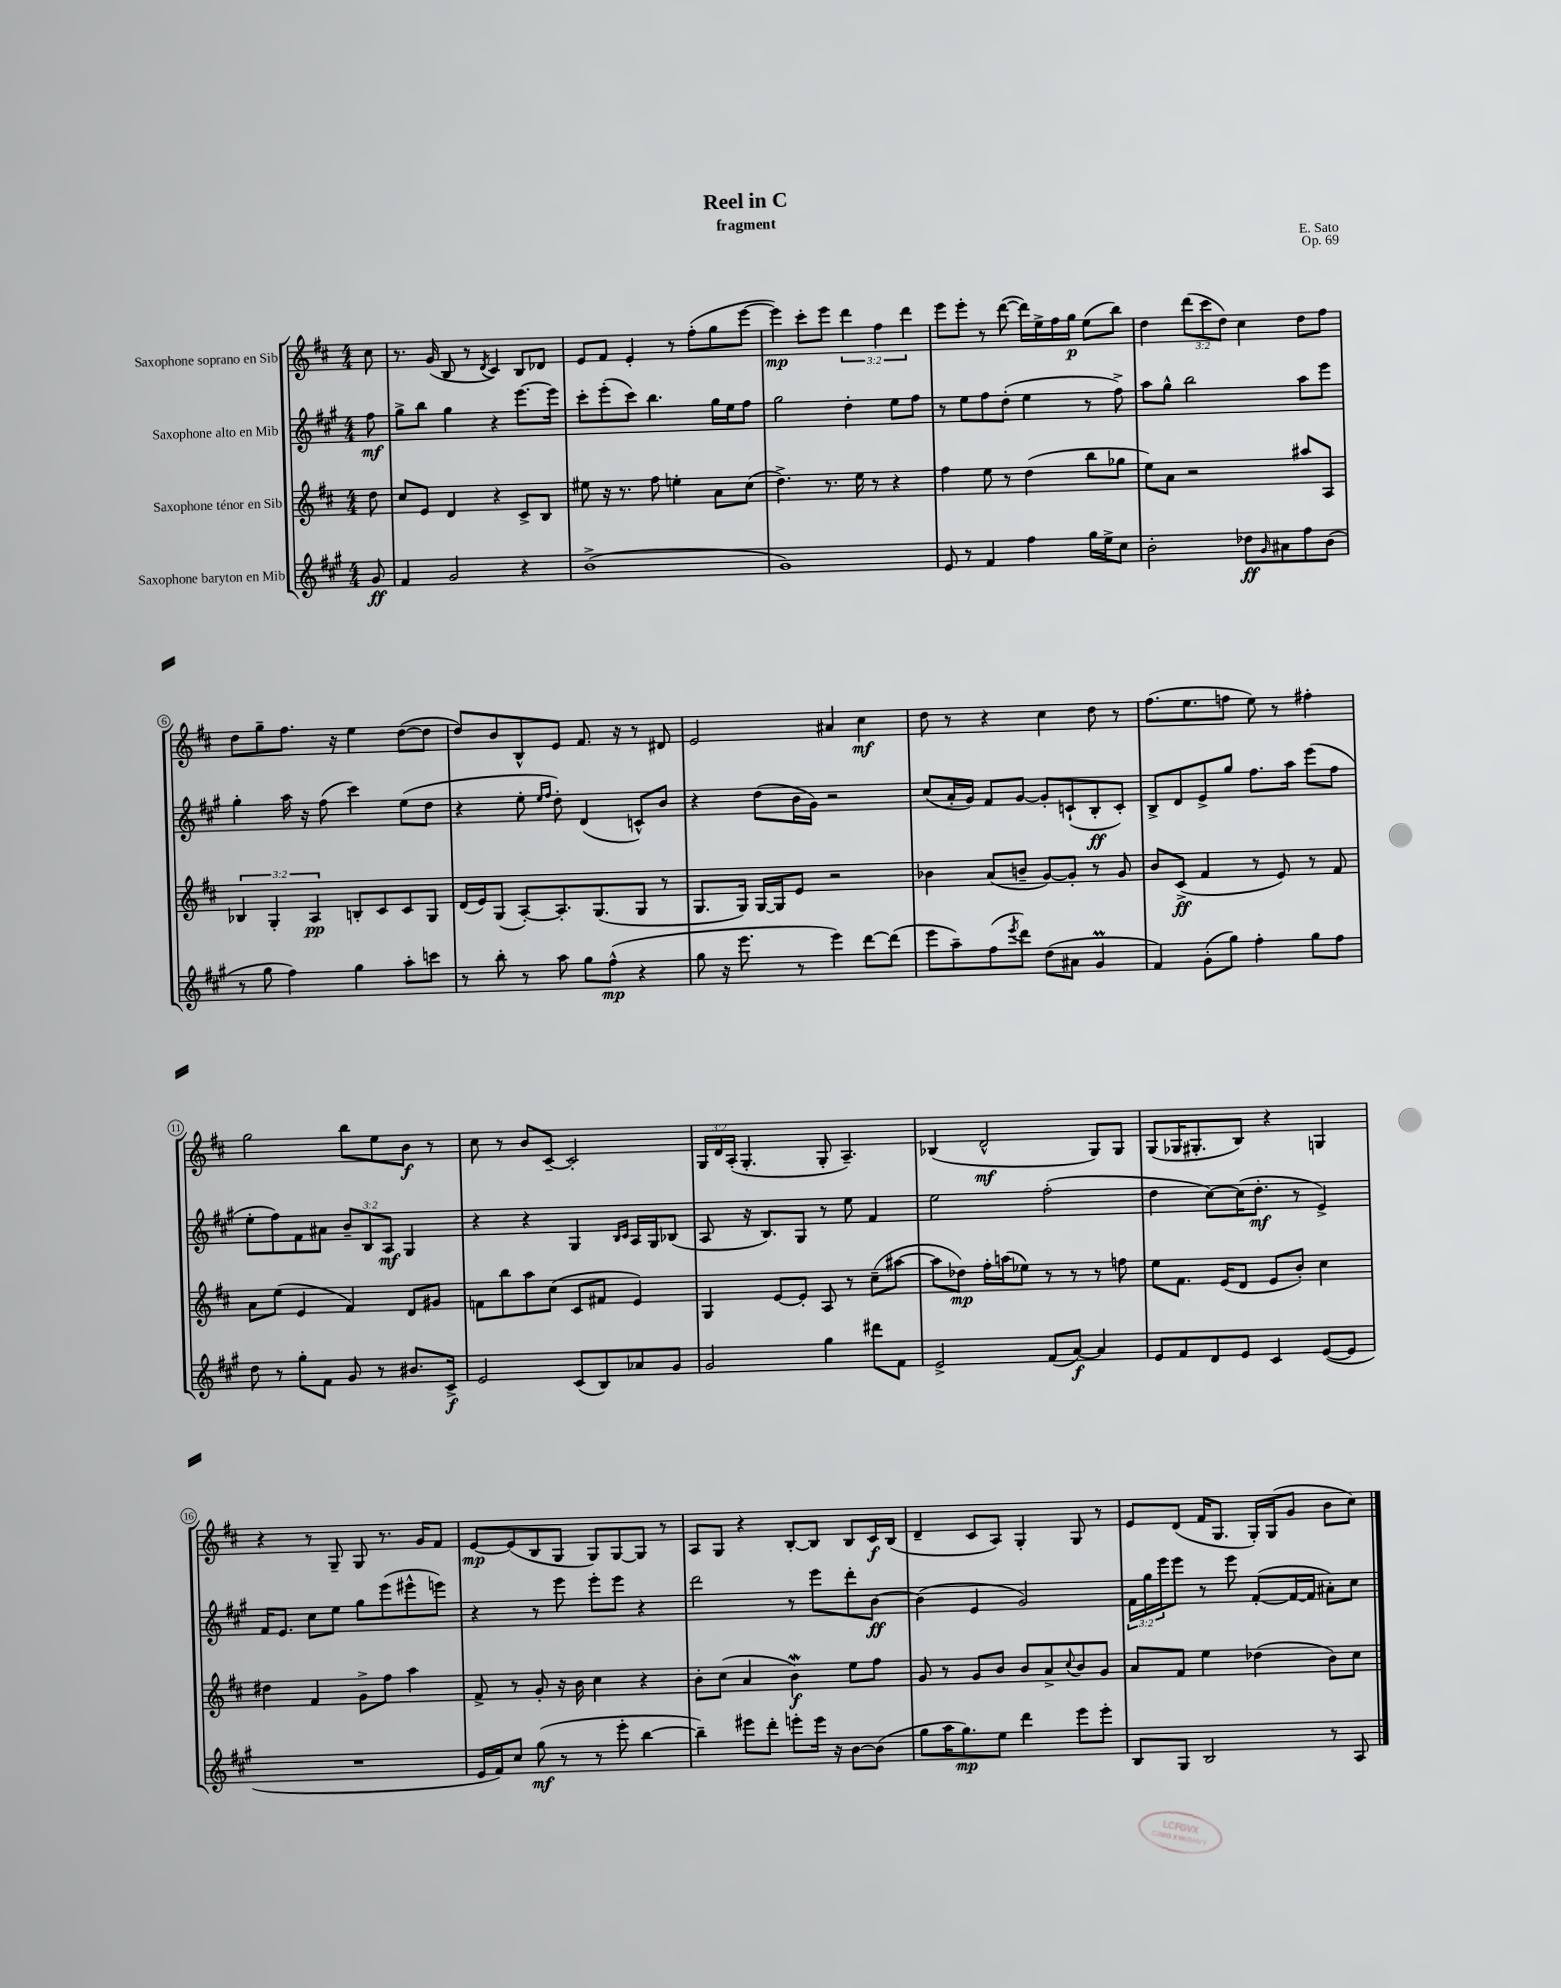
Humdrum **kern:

**kern	**dynam	**kern	**dynam	**kern	**dynam	**kern	**dynam
*part4	*part4	*part3	*part3	*part2	*part2	*part1	*part1
*staff4	*staff4	*staff3	*staff3	*staff2	*staff2	*staff1	*staff1
*I"Saxophone baryton en Mib	*	*I"Saxophone ténor en Sib	*	*I"Saxophone alto en Mib	*	*I"Saxophone soprano en Sib	*
*clefG2	*	*clefG2	*	*clefG2	*	*clefG2	*
*k[f#c#g#]	*	*k[f#c#]	*	*k[f#c#g#]	*	*k[f#c#]	*
*M4/4	*	*M4/4	*	*M4/4	*	*M4/4	*
=	=	=	=	=	=	=	=
8g#/	ff	8dd\	.	8ff#\	mf	8cc#\	.
=1	=1	=1	=1	=1	=1	=1	=1
4f#/	.	8cc#/L	.	8gg#^\L	.	8.r	.
.	.	8e/J	.	8bb\J	.	.	.
.	.	.	.	.	.	(16g/	.
2g#/	.	4d/	.	4gg#\	.	8B/	.
.	.	.	.	.	.	8r	.
.	.	.	.	.	.	8qd/	.
.	.	4r	.	4r	.	4c#/)	.
4r	.	8c#^/L	.	[8.eee\L	.	8B/L	.
.	.	8B/J	.	.	.	8d-X/J	.
.	.	.	.	16eee\Jk]	.	.	.
=2	=2	=2	=2	=2	=2	=2	=2
(1b^	.	8ee#X\	.	8ccc#'\L	.	8e/L	.
.	.	16r	.	(8eee'\	.	8f#/J	.
.	.	8.r	.	.	.	.	.
.	.	.	.	8ccc#\J)	.	4e'/	.
.	.	8ff#\	.	4.bb\	.	.	.
.	.	4een'\	.	.	.	8r	.
.	.	.	.	.	.	(8ff#'\L	.
.	.	8a\L	.	16gg#\LL	.	8gg\	.
.	.	.	.	16ee\J	.	.	.
.	.	(8cc#\J	.	8ff#\J	.	[8eee\J	.
=3	=3	=3	=3	=3	=3	=3	=3
1g#)	.	4.dd^\)	.	2gg#\	.	4eee\])	mp
.	.	.	.	.	.	8ccc#'\L	.
.	.	8.r	.	.	.	8eee\J	.
.	.	.	.	4dd'\	.	6ddd\	.
.	.	16ee\	.	.	.	.	.
.	.	8r	.	.	.	.	.
.	.	.	.	.	.	6ff#\	.
.	.	4r	.	8ee\L	.	.	.
.	.	.	.	.	.	6ddd\	.
.	.	.	.	8ff#\J	.	.	.
=4	=4	=4	=4	=4	=4	=4	=4
8e/	.	4ff#\	.	8r	.	8eee\L	.
8r	.	.	.	8ee\L	.	8eee'\J	.
4f#/	.	8ee\	.	8ff#\	.	8r	.
.	.	8r	.	(8dd'\J	.	([8ddd\	.
4ff#\	.	(4dd\	.	4ee\	.	16ddd\LL])	.
.	.	.	.	.	.	16ee^\	.
.	.	.	.	.	.	16ff#\	.
.	.	.	.	.	.	16gg\JJ	p
16gg#\LL	.	8bb\L	.	8r	.	(8ee\L	.
16ee^\J	.	.	.	.	.	.	.
8cc#\J	.	8gg-X\J	.	8ff#^\)	.	8bb\J)	.
=5	=5	=5	=5	=5	=5	=5	=5
2b'\	.	8ee\L)	.	8aa\L	.	4dd\	.
.	.	8a\J	.	8gg#^^\J	.	.	.
.	.	2r	.	2bb\	.	(12ddd\L	.
.	.	.	.	.	.	12ccc#\	.
.	.	.	.	.	.	12dd\J)	.
8dd-X\L	ff	.	.	.	.	4cc#\	.
16qqg#/	.	.	.	.	.	.	.
8a#X\	.	.	.	.	.	.	.
8ff#\	.	8aa#X/L	.	8aa\L	.	8dd\L	.
(8b\J	.	8A/J	.	8eee\J	.	8ff#\J	.
!!LO:LB:g=z
=6	=6	=6	=6	=6	=6	=6	=6
8r	.	6B-X/	.	4gg#'\	.	8dd\L	.
8gg#\	.	.	.	.	.	8gg~\	.
.	.	6G'/	.	.	.	.	.
4ff#\)	.	.	.	16aa\	.	8.ff#\J	.
.	.	.	.	16r	.	.	.
.	.	6A/	pp	.	.	.	.
.	.	.	.	(8ff#\	.	.	.
.	.	.	.	.	.	16r	.
4gg#\	.	8Bn'/L	.	4ccc#\)	.	4ee\	.
.	.	8c#/	.	.	.	.	.
8aa'\L	.	8c#/	.	(8ee\L	.	([8dd\L	.
8cccn\J	.	8G/J	.	8dd\J	.	8dd\J]	.
=7	=7	=7	=7	=7	=7	=7	=7
8r	.	(16d/LL	.	4r	.	8dd/L)	.
.	.	16e/J)	.	.	.	.	.
8bb'\	.	(8G/J	.	.	.	8b/	.
8r	.	[8A'/L)	.	8ee'\	.	8B^^/	.
.	.	.	.	16qqee/LL	.	.	.
.	.	.	.	16qqff#/JJ	.	.	.
8aa\	.	8.A'/]	.	8dd'\)	.	8e/J	.
8gg#\L	.	.	.	(4d/	.	8.f#/	.
.	.	(8.G/	.	.	.	.	.
(8ff#^^\J	mp	.	.	.	.	.	.
.	.	.	.	.	.	16r	.
4r	.	8G/J	.	8cn^^/L)	.	8r	.
.	.	8r	.	8b/J	.	8d#X/	.
=8	=8	=8	=8	=8	=8	=8	=8
8gg#\	.	8.G/L	.	4r	.	2e/	.
16r	.	.	.	.	.	.	.
8.eee\	.	16G/Jk)	.	.	.	.	.
.	.	[16G/LL	.	(8dd\L	.	.	.
.	.	16G/J]	.	.	.	.	.
8r	.	8e/J	.	16b\L	.	.	.
.	.	.	.	16g#\JJ)	.	.	.
4eee\)	.	2r	.	2r	.	4a#X/	.
[8ddd\L	.	.	.	.	.	4cc#\	mf
(8ddd\J]	.	.	.	.	.	.	.
=9	=9	=9	=9	=9	=9	=9	=9
8eee\L	.	4b-X\	.	(8cc#/L	.	8dd\	.
8aa~\)	.	.	.	16a'/L	.	8r	.
.	.	.	.	16g#/JJ)	.	.	.
(8ff#\	.	(8a/L	.	8f#/L	.	4r	.
8qeee/	.	.	.	.	.	.	.
8ddd\J)	.	8bn~/J	.	[8g#/J	.	.	.
(8dd\L	.	[8g/L)	.	8g#'/L]	.	4cc#\	.
8a#X\J	.	8g'/J]	.	(8cn`/	.	.	.
4g#m/	.	8r	.	8B'/	ff	8dd\	.
.	.	8g/	.	8c'/J)	.	8r	.
=10	=10	=10	=10	=10	=10	=10	=10
4f#/)	.	8b/L	.	8B^/L	.	(8.ff#\L	.
.	.	(8c#^/J	ff	8d/	.	.	.
.	.	.	.	.	.	8.ee\	.
(8g#'\L	.	4f#/	.	8e^/	.	.	.
8gg#\J)	.	.	.	8gg#/J	.	8ffn\J	.
4ff#'\	.	8r	.	8.ff#\L	.	8ee\)	.
.	.	8e/)	.	.	.	8r	.
.	.	.	.	16aa\Jk	.	.	.
8gg#\L	.	8r	.	(8eee\L	.	4ff#X'\	.
8ff#\J	.	8f#/	.	8ff#\J	.	.	.
!!LO:LB:g=z
=11	=11	=11	=11	=11	=11	=11	=11
8dd\	.	8a\L	.	8ee'\L	.	2gg\	.
8r	.	(8ee\J	.	8ff#\)	.	.	.
8gg#'\L	.	4e/	.	8f#\	.	.	.
8f#\J	.	.	.	8a#X\J	.	.	.
8g#/	.	4f#/)	.	12b~/L	.	8bb\L	.
.	.	.	.	12B/	.	.	.
8r	.	.	.	.	.	8ee\	.
.	.	.	.	12A/J	mf	.	.
8.b#X/L	.	8d/L	.	4G#/	.	8b\J	f
.	.	8g#X/J	.	.	.	8r	.
16c#^/Jk	f	.	.	.	.	.	.
=12	=12	=12	=12	=12	=12	=12	=12
2e/	.	8fn\L	.	4r	.	8cc#\	.
.	.	8bb\	.	.	.	8r	.
.	.	8aa\	.	4r	.	8b/L	.
.	.	(8cc#\J	.	.	.	[8c#~/J	.
(8c#/L	.	8c#/L	.	4G#/	.	2c#'/]	.
8B/)	.	8f#X/J	.	.	.	.	.
.	.	.	.	16qqB/LL	.	.	.
.	.	.	.	16qqc#/JJ	.	.	.
8a-X/	.	4e/)	.	16A/LL	.	.	.
.	.	.	.	16G#/J	.	.	.
8g#/J	.	.	.	(8B-X/J	.	.	.
=13	=13	=13	=13	=13	=13	=13	=13
2g#/	.	4G/	.	8A/	.	24G/LL	.
.	.	.	.	.	.	24d/	.
.	.	.	.	.	.	(24A'/JJ	.
.	.	.	.	16r	.	4.G'/	.
.	.	.	.	8.B/L)	.	.	.
.	.	[8e/L	.	.	.	.	.
.	.	8e'/J]	.	8G#/J	.	.	.
4gg#\	.	8A/	.	8r	.	8G'/	.
.	.	8r	.	8ee\	.	4.A~/)	.
8ddd#X\L	.	(8cc#~\L	.	4f#/	.	.	.
8f#\J	.	[8aa#X\J	.	.	.	.	.
=14	=14	=14	=14	=14	=14	=14	=14
2e^/	.	8aa#\L]	.	2ee\	.	(4B-X/	.
.	.	8dd-X\J)	mp	.	.	.	.
.	.	16ff#'\LL	.	.	.	2d^^/	mf
.	.	(16aan\J	.	.	.	.	.
.	.	8ee-X\J)	.	.	.	.	.
(8f#/L	.	8r	.	(2ff#'\	.	.	.
[8a/J)	f	8r	.	.	.	.	.
4a/]	.	8r	.	.	.	8G/L)	.
.	.	8ffn\	.	.	.	8G/J	.
=15	=15	=15	=15	=15	=15	=15	=15
8e/L	.	8ee\L	.	4dd\	.	(8G/L	.
8f#/	.	8.f#\J	.	.	.	16G-X/K	.
.	.	.	.	.	.	8.G#X'/	.
8d/	.	.	.	[8cc#\L)	.	.	.
.	.	(16e/KL	.	.	.	.	.
8e/J	.	8d/J	.	(16cc#\K]	.	8B/J)	.
.	.	.	.	8.dd'\J	mf	.	.
4c#/	.	8e/L	.	.	.	4r	.
.	.	8b'/J)	.	8r	.	.	.
([8e/L	.	4cc#\	.	4e^/)	.	4Gn/	.
8e/J]	.	.	.	.	.	.	.
!!LO:LB:g=z
=16	=16	=16	=16	=16	=16	=16	=16
1r	.	4dd#X\	.	16f#/KL	.	4r	.
.	.	.	.	8.e/J	.	.	.
.	.	4f#/	.	8cc#\L	.	8r	.
.	.	.	.	8ee\J	.	8G~/	.
.	.	8g^\L	.	8gg#\L	.	8G/	.
.	.	8ff#\J	.	(8eee\	.	8.r	.
.	.	4aa\	.	8eee#X^^\	.	.	.
.	.	.	.	.	.	16g/KL	.
.	.	.	.	8eeen\J)	.	8f#/J	.
=17	=17	=17	=17	=17	=17	=17	=17
16e/LL	.	8f#^/	.	4r	.	[8e/L	mp
16f#/J)	.	.	.	.	.	.	.
8cc#/J	.	8r	.	.	.	(8e/]	.
(8gg#\	mf	8g'/	.	8r	.	8B/	.
8r	.	16r	.	8eee\	.	8G/J	.
.	.	16b\	.	.	.	.	.
8r	.	4cc#\	.	8eee'\L	.	8G/L)	.
8eee'\	.	.	.	8eee\J	.	[8G/	.
[4bb\	.	4r	.	4r	.	8G/J]	.
.	.	.	.	.	.	8r	.
=18	=18	=18	=18	=18	=18	=18	=18
4bb~\])	.	8b'\L	.	2ddd\	.	8A/L	.
.	.	(8cc#\J	.	.	.	8G/J	.
8eee#X\L	.	4a/	.	.	.	4r	.
8ddd'\J	.	.	.	.	.	.	.
8eeen'\L	.	4bW\)	f	8r	.	[8B'/L	.
16eee\Jk	.	.	.	8eee\L	.	8B/J]	.
16r	.	.	.	.	.	.	.
[8b\L	.	8ee\L	.	8ddd'\	.	8B/L	.
(8b\J]	.	8ff#\J	.	[8b\J	ff	16c#/L	f
.	.	.	.	.	.	(16B/JJ	.
=19	=19	=19	=19	=19	=19	=19	=19
8gg#\L	.	8g/	.	(4b\]	.	4d~/	.
16aa\K	.	8r	.	.	.	.	.
8.gg#\)	mp	.	.	.	.	.	.
.	.	8g/L	.	4e/	.	8c#/L	.
8ee\J	.	8b/J	.	.	.	8A/J)	.
4ddd\	.	8b/L	.	2g#/)	.	4G'/	.
.	.	8a^/	.	.	.	.	.
.	.	8qqcc#/	.	.	.	.	.
8eee\L	.	8b/	.	.	.	8G/	.
8eee'\J	.	8g/J	.	.	.	8r	.
=20	=20	=20	=20	=20	=20	=20	=20
8B/L	.	8a/L	.	24f#\LL	.	8e/L	.
.	.	.	.	24gg#\	.	.	.
.	.	.	.	24eee\J	.	.	.
8G#/J	.	8f#/J	.	8eee\J	.	(8d/J	.
2B/	.	4ee\	.	8r	.	16f#/KL	.
.	.	.	.	.	.	8.G/J	.
.	.	.	.	8eee\	.	.	.
.	.	(4dd-X\	.	([8f#'/L	.	16G'/LL)	.
.	.	.	.	.	.	(16G/J	.
.	.	.	.	16f#/L_	.	8g/J	.
.	.	.	.	16f#/JJ]	.	.	.
8r	.	8b\L)	.	8a#X'\L)	.	8b\L	.
8A/	.	8cc#\J	.	8cc#\J	.	8cc#\J)	.
==	==	==	==	==	==	==	==
*-	*-	*-	*-	*-	*-	*-	*-
